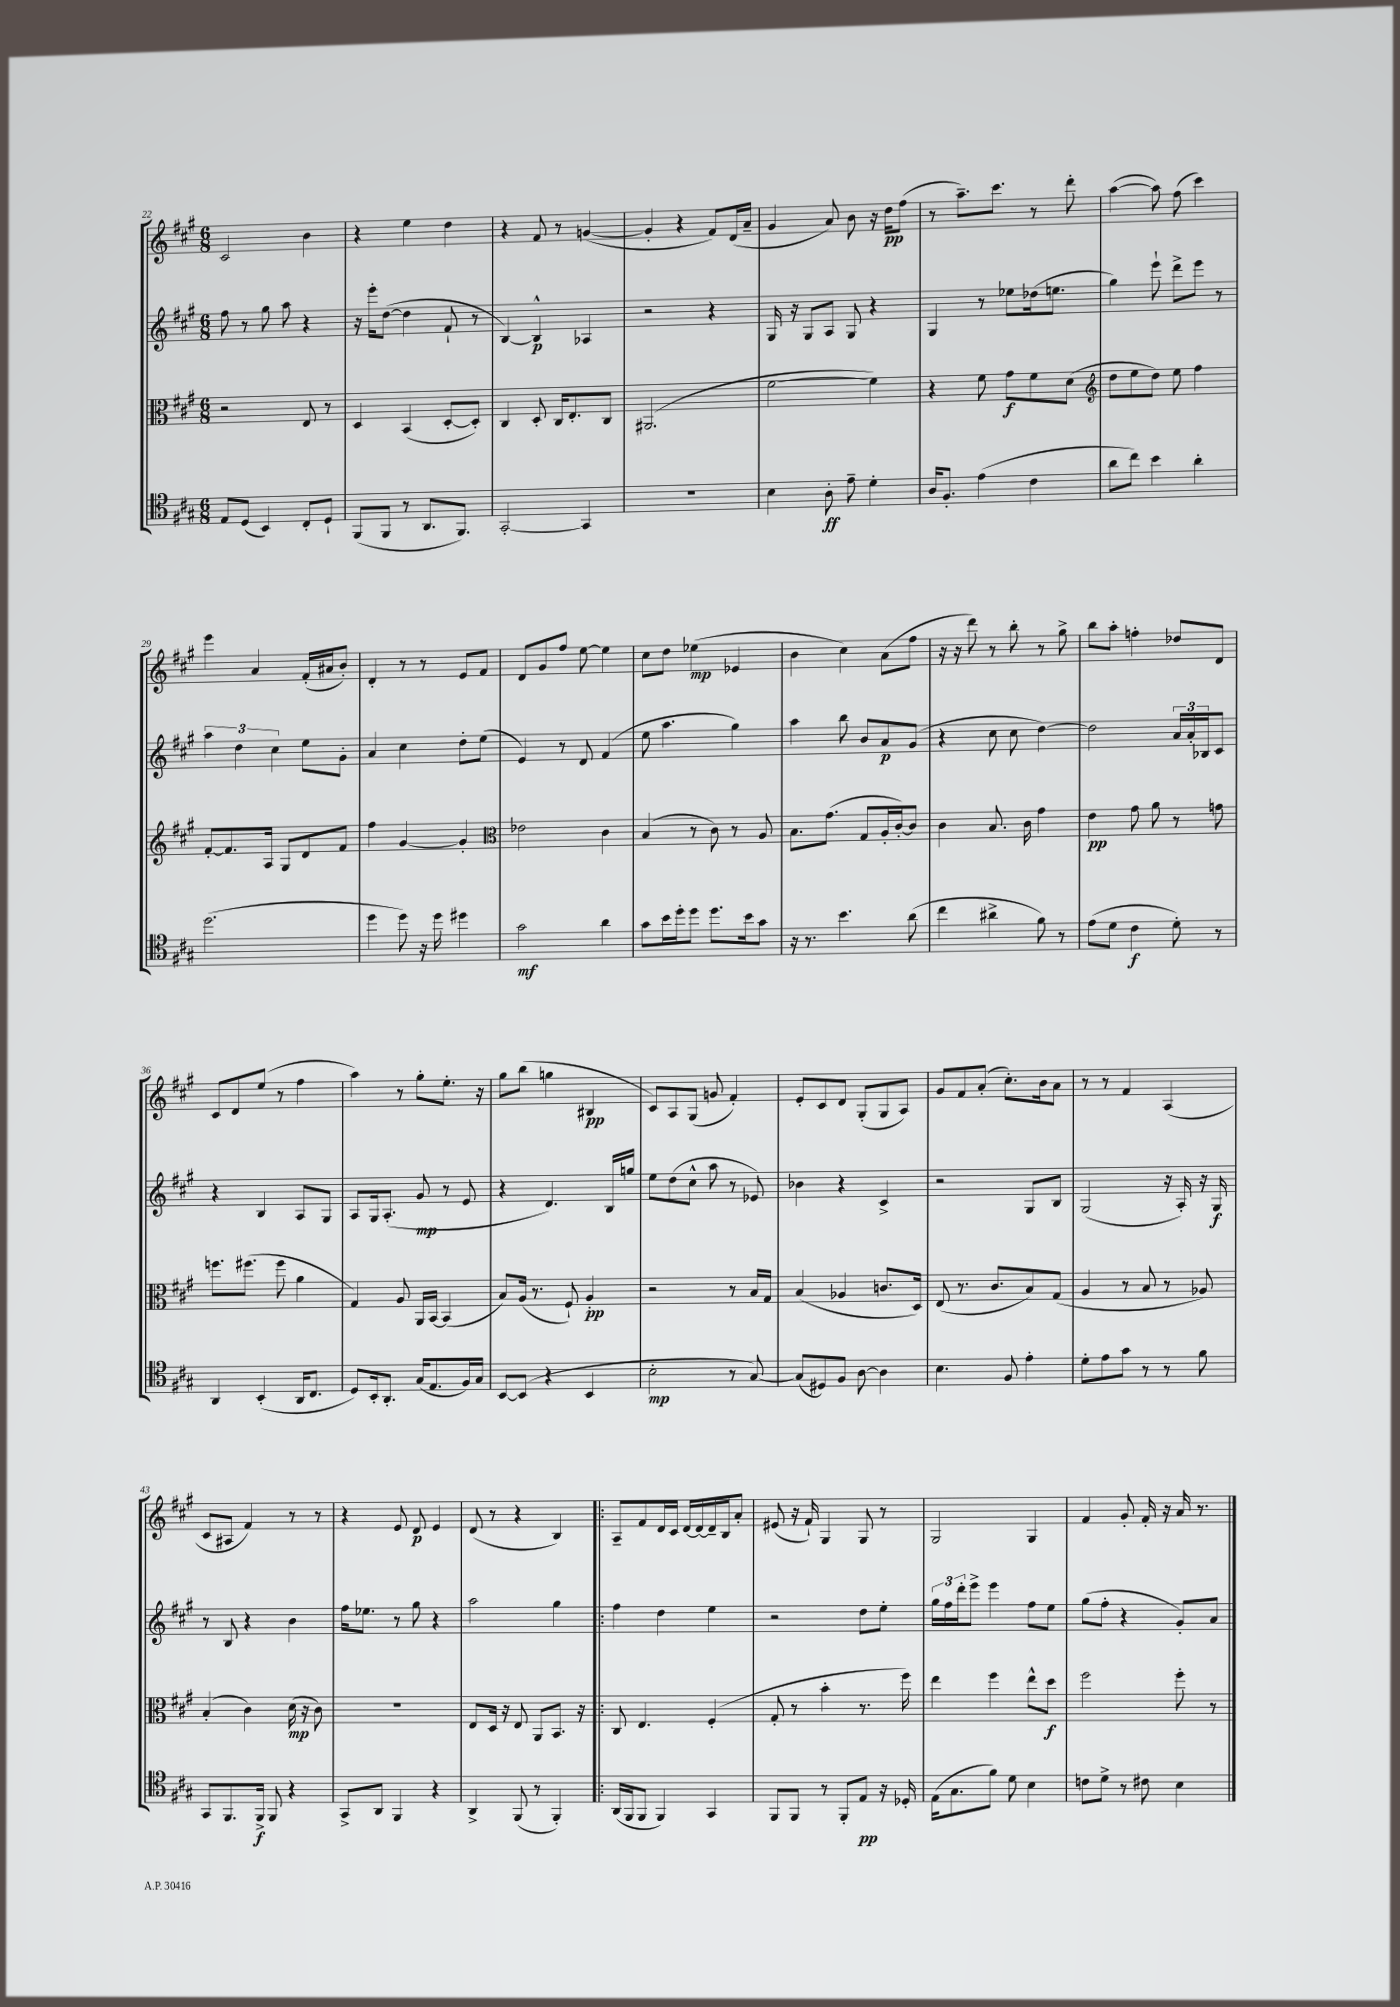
<<
\new StaffGroup <<
\new Staff = "s0" {
    \clef treble \key a \major \numericTimeSignature \time 6/8
    cis'2 b'4 |
    r4 e''4 d''4 |
    r4 fis'8 r8 g'4~( |
    g'4-. r4 fis'8) d'16( a'16-- |
    gis'4 a'8) b'8 r16 d''16\pp fis''8( |
    r8 a''8.--) cis'''8. r8 d'''8-. |
    a''4~( a''8) fis''8( cis'''4) |
    e'''4 a'4 fis'16-.( ais'16 b'8-.) |
    d'4-. r8 r8 e'8 fis'8 |
    d'8 gis'8 fis''8 e''8~ e''4 |
    cis''8 d''8 ees''4\mp( ees'4 |
    b'4 cis''4) a'8( fis''8 |
    r16 r16 d'''8) r8 b''8-. r8 gis''8-> |
    b''8 a''8-. f''4-. des''8 d'8 |
    cis'8 d'8 e''8( r8 fis''4 |
    a''4) r8 gis''8-. e''8.-. r16 |
    gis''8 b''8( g''4 bis4\pp |
    cis'8) a8 gis8( g'8 fis'4-.) |
    e'8-. cis'8 d'8 gis8-.( gis8 a8) |
    gis'8 fis'8 a'8-.( cis''8.-.) b'16 a'8 |
    r8 r8 fis'4 a4( |
    cis'8 ais8 fis'4) r8 r8 |
    r4 e'8 d'8\p e'4 |
    d'8( r8 r4 b4) |
    \bar ".|:" a8-- fis'8 d'16 cis'16 d'16~ d'16~ d'16-- b16 a'8-. |
    eis'8( r16 fis'16-!) gis4 gis8 r8 |
    gis2 gis4 |
    fis'4 gis'8-. fis'16-. r16 a'16 r8. \bar "|." |
}
\new Staff = "s1" {
    \clef treble \key a \major \numericTimeSignature \time 6/8
    fis''8 r8 gis''8 a''8 r4 |
    r16 e'''16-. d''8~( d''4 fis'8-! r8 |
    b4~) b4-^\p aes4 |
    r2 r4 |
    gis16 r16 gis8 a8 gis8 r4 |
    gis4 r8 ees''8 des''16( e''8. |
    gis''4) e'''8-! d'''8-> e'''8 r8 |
    \tuplet 3/2 { a''4 d''4 cis''4 } e''8 gis'8-. |
    a'4 cis''4 d''8-. e''8( |
    e'4) r8 d'8 fis'4( |
    e''8 a''4. gis''4) |
    a''4 b''8 b'8 a'8\p gis'8( |
    r4 cis''8 cis''8 d''4~) |
    d''2 \tuplet 3/2 { a'16 a'16-. bes16 } cis'8 |
    r4 b4 a8 gis8 |
    a8 gis16 a8.-.( gis'8\mp r8 e'8 |
    r4 d'4.) b16 g''16 |
    e''8 d''8( cis''8-^ a''8 r8 ees'8) |
    bes'4 r4 cis'4-> |
    r2 gis8 b8 |
    gis2( r16 a16-.) r16 gis16\f |
    r8 b8 r4 b'4 |
    fis''16 ees''8. r8 gis''8 r4 |
    a''2 gis''4 |
    \bar ".|:" fis''4 d''4 e''4 |
    r2 d''8 e''8-. |
    \tuplet 3/2 { gis''16 fis''16 d'''16-. } e'''8-> e'''4 fis''8 e''8 |
    gis''8( fis''8-. r4 gis'8-.) a'8 \bar "|." |
}
\new Staff = "s2" {
    \clef alto \key a \major \numericTimeSignature \time 6/8
    r2 e8 r8 |
    d4 b,4( d8~-. d8-.) |
    cis4 d8-. cis16 e8.-. cis8 |
    ais,2.( |
    fis'2~ fis'4) |
    r4 fis'8 gis'8\f fis'8 d'8( |
    \clef treble d''8 e''8 d''8) e''8 fis''4 |
    fis'8~-. fis'8. a16 gis8 d'8 fis'8 |
    fis''4 gis'4~ gis'4-. |
    \clef alto ees'2 cis'4 |
    b4( r8 cis'8) r8 a8 |
    b8. gis'8.( gis8 a16-. cis'16~-.) cis'8 |
    cis'4 b8. cis'16 gis'4 |
    e'4\pp gis'8 a'8 r8 g'8 |
    f''8. fis''8.( fis''8 a'4 |
    gis4) a8 a,16 b,16~ b,4( |
    b8) a16( r8. fis8-!) a4-.\pp |
    r2 r8 b16 gis16 |
    b4( aes4 c'8. d16) |
    e8( r8. cis'8. b8) gis8( |
    a4 r8 b8 r8 aes8) |
    b4-.( cis'4) d'16\mp( r16 cis'8) |
    R2. |
    e8 d16 r16 e8 a,8 b,8. r16 |
    \bar ".|:" cis8 e4. fis4-.( |
    gis8-. r8 b'4-. r8. fis''16) |
    e''4 fis''4 e''8-^ d''8\f |
    fis''2 fis''8-. r8 \bar "|." |
}
\new Staff = "s3" {
    \clef tenor \key a \major \numericTimeSignature \time 6/8
    e8 d8( b,4) cis8-. d8-! |
    fis,8( fis,8 r8 a,8. fis,8.) |
    gis,2~-. gis,4 |
    R2. |
    b4 a8-.\ff e'8-- d'4-. |
    a16 fis8.-. e'4( cis'4 |
    a'8 cis''8) b'4 a'4-. |
    d''2.( |
    d''4 d''8) r16 d''16 dis''4 |
    gis'2\mf a'4 |
    gis'8 b'16 d''16-. d''8 d''8. b'16 gis'8 |
    r16 r8. b'4. a'8( |
    cis''4 ais'4-> fis'8) r8 |
    e'8( d'8 cis'4\f d'8-.) r8 |
    a,4 b,4-.( a,16 cis8. |
    d8) b,16-. a,8.-. gis16( e8. fis16) gis16 |
    b,8~ b,8( r4 b,4 |
    b2-.\mp r8 gis8~) |
    gis8( dis8) fis8 a8~ a4 |
    b4. fis8 e'4-. |
    d'8-. e'8 gis'8 r8 r8 fis'8 |
    gis,8 fis,8. fis,16->\f fis,8 r4 |
    gis,8-> a,8 fis,4 r4 |
    a,4-> fis,8( r8 fis,4-.) |
    \bar ".|:" a,16( fis,16 fis,8 fis,4) gis,4 |
    fis,8 fis,8 r8 fis,8-. e8\pp r16 des16-. |
    e16( gis8. fis'8) d'8 b4 |
    c'8 d'8-> r8 cis'8 b4 \bar "|." |
}
>>
>>
\layout { \context { \Score currentBarNumber = #22 } }
